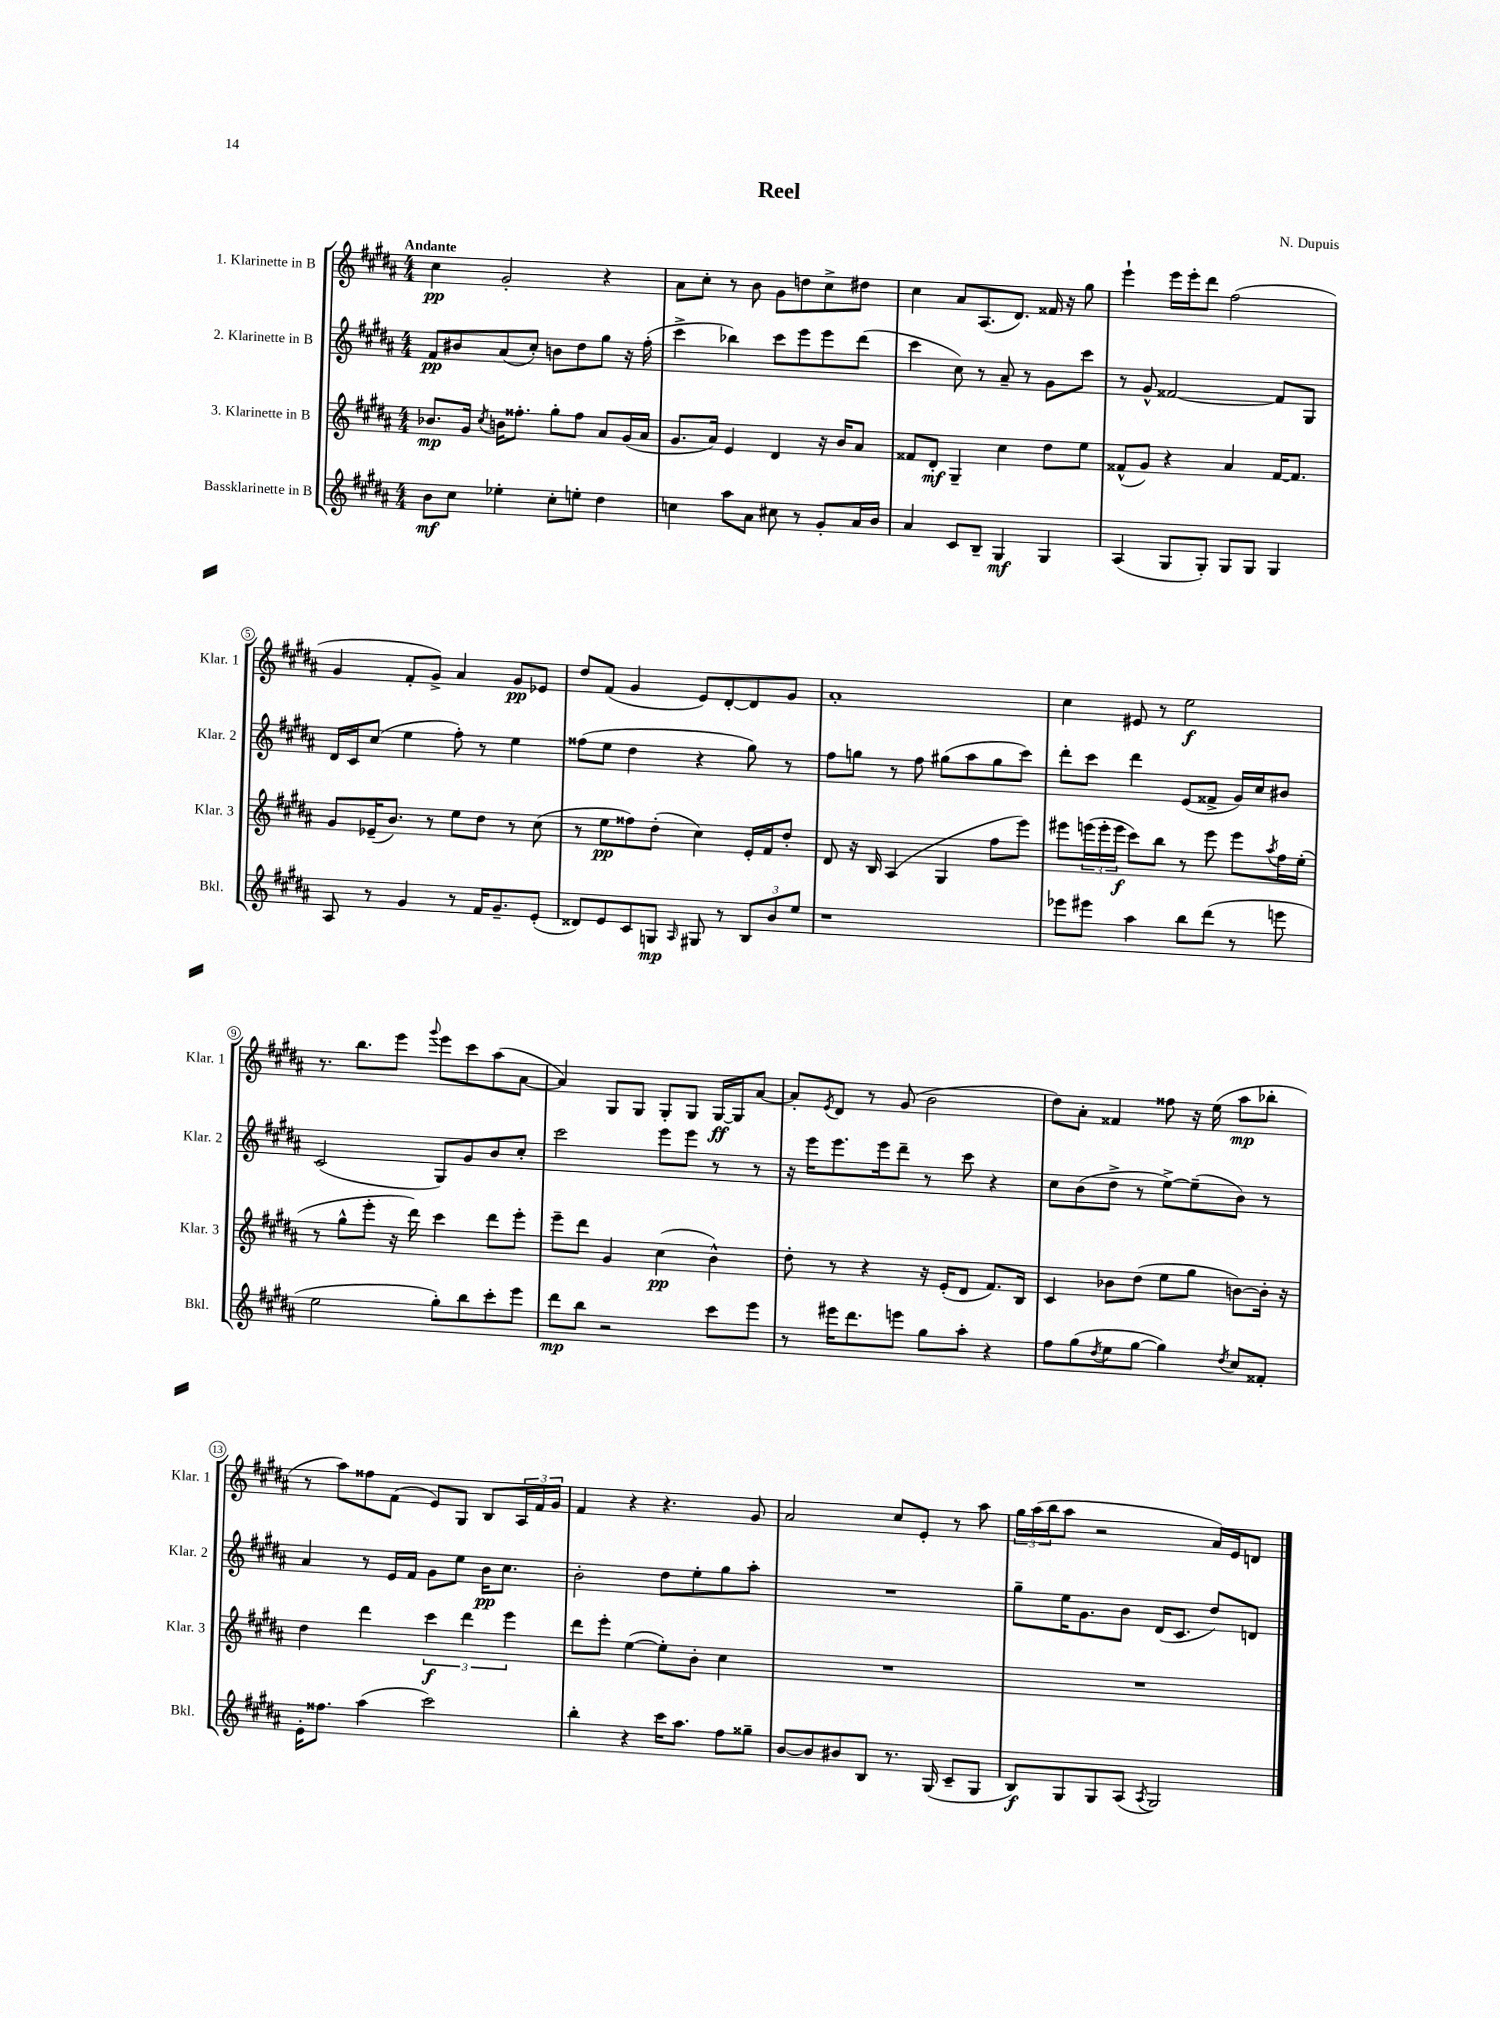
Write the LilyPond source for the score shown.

\header { title = "Reel" composer = "N. Dupuis" }
<<
\new StaffGroup <<
\new Staff = "s0" \with { instrumentName = "1. Klarinette in B" shortInstrumentName = "Klar. 1" } {
    \clef treble \key b \major \numericTimeSignature \time 4/4 \tempo "Andante"
    cis''4\pp gis'2-. r4 |
    ais'8 cis''8-. r8 b'8 gis'8 d''8 cis''8-> dis''8 |
    cis''4 ais'8 ais8.( dis'8.) fisis'16 r16 gis''8 |
    e'''4-! e'''16 e'''16-. dis'''8 fis''2( |
    gis'4 fis'8-. gis'8->) ais'4 gis'8\pp ees'8 |
    dis''8 fis'8( gis'4 e'8) dis'8~-. dis'8 gis'8 |
    ais'1-. |
    cis''4 eis'8 r8 e''2\f |
    r8. b''8. e'''8 \appoggiatura { gis'''8 } e'''8 cis'''8 ais''8( ais'8~ |
    ais'4) gis8 gis8 gis8-. gis8 gis16~\ff gis16 ais'8~ |
    ais'8-. \acciaccatura { e'8 } dis'8 r8 gis'8( b'2 |
    dis''8) ais'8-. fisis'4 fisis''8 r16 e''16( ais''8\mp bes''8-. |
    r8 ais''8) fisis''8 fis'8( e'8) gis8 b8 \tuplet 3/2 { ais16 fis'16 gis'16 } |
    fis'4 r4 r4. gis'8 |
    ais'2 cis''8 e'8-. r8 ais''8 |
    \tuplet 3/2 { gis''16 ais''16( b''16 } ais''8 r2 ais'16) e'16 d'8 \bar "|." |
}
\new Staff = "s1" \with { instrumentName = "2. Klarinette in B" shortInstrumentName = "Klar. 2" } {
    \clef treble \key b \major \numericTimeSignature \time 4/4
    fis'8\pp bis'8 ais'8( cis''8-.) b'8 dis''8 gis''8 r16 fis''16-.( |
    cis'''4-> bes''4) cis'''8 e'''8 e'''8 dis'''8( |
    cis'''4 cis''8) r8 ais'8-- r8 gis'8 cis'''8 |
    r8 gis'8-^ fisis'2~ fisis'8 gis8 |
    dis'16 cis'16 cis''8( e''4 fis''8-.) r8 e''4 |
    fisis''8( e''8 dis''4 r4 gis''8) r8 |
    fis''8 g''8 r8 fis''8 gis''8( ais''8 gis''8 cis'''8) |
    dis'''8-. cis'''8 dis'''4 e'8( fisis'8-> gis'16) cis''16 bis'8 |
    cis'2( gis8) gis'8 b'8 cis''8-. |
    cis'''2 e'''8 e'''8 r8 r8 |
    r16 e'''16 e'''8. e'''16 dis'''8-- r8 cis'''8 r4 |
    cis''8 b'8( dis''8-> r8 e''8~->) e''8--( b'8) r8 |
    ais'4 r8 e'16 fis'16 gis'8 e''8 b'16\pp cis''8. |
    b'2-. dis''8 e''8-. gis''8 ais''8-. |
    R1 |
    gis''8-- e''16 gis'8. b'8 dis'16( cis'8. dis''8) d'8 \bar "|." |
}
\new Staff = "s2" \with { instrumentName = "3. Klarinette in B" shortInstrumentName = "Klar. 3" } {
    \clef treble \key b \major \numericTimeSignature \time 4/4
    bes'8.\mp gis'16 \acciaccatura { cis''8 } b'16 fisis''8.-. gis''8-. fisis''8 ais'8 gis'16( ais'16 |
    gis'8. ais'16) e'4 dis'4 r16 b'16 ais'8 |
    fisis'8 dis'8-.\mf gis4-- cis''4 dis''8 e''8 |
    fisis'8-^( gis'8) r4 ais'4 fisis'16~ fisis'8. |
    gis'8 ees'16--( b'8.) r8 e''8 dis''8 r8 cis''8( |
    r8 e''8\pp fisis''8) dis''8-.( cis''4) e'16-. fis'16 dis''8-. |
    dis'8 r16 b16 ais4( gis4 fis''8 e'''8) |
    eis'''8 \tuplet 3/2 { e'''16( e'''16-. e'''16\f } cis'''8) b''8 r8 e'''8 e'''8 \acciaccatura { ais''8 } fis''16 e''16-.( |
    r8 gis''8-^ e'''8-. r16 dis'''16) cis'''4 dis'''8 e'''8-. |
    e'''8-- dis'''8 gis'4 cis''4\pp( b'4-^) |
    dis''8-. r8 r4 r16 e'16-.( dis'8 fis'8.) b16 |
    cis'4 bes'8 dis''8( e''8 gis''8 b'8~) b'16-. r16 |
    dis''4 dis'''4 \tuplet 3/2 { cis'''4\f dis'''4 e'''4 } |
    dis'''8 e'''8-. e''4~( e''8-.) b'8-. cis''4 |
    R1 |
    R1 \bar "|." |
}
\new Staff = "s3" \with { instrumentName = "Bassklarinette in B" shortInstrumentName = "Bkl." } {
    \clef treble \key b \major \numericTimeSignature \time 4/4
    b'8\mf cis''8 ees''4-. cis''8-. e''8-. dis''4 |
    c''4 ais''8 ais'8 cis''8 r8 gis'8-. ais'16 b'16 |
    ais'4 cis'8 b8-- gis4\mf gis4 |
    ais4( gis8 gis8-.) gis8 gis8 gis4 |
    ais8 r8 gis'4 r8 fis'16 gis'8.-- e'8-.( |
    disis'8) e'8 cis'8 g8\mp \grace { ais16 } gis8 r8 \tuplet 3/2 { b8 b'8 e''8 } |
    r1 |
    ees'''8 eis'''8 ais''4 b''8 dis'''8( r8 e'''8 |
    e''2 gis''8-.) b''8 cis'''8-. e'''8 |
    dis'''8\mp b''8 r2 cis'''8 e'''8 |
    r8 eis'''16 dis'''8. e'''8 gis''8 ais''8-. r4 |
    fis''8 gis''8( \acciaccatura { dis''8 } e''8 gis''8~ gis''4) \acciaccatura { dis''8 } cis''8 fisis'8-. |
    e'16-. fisis''8. ais''4( cis'''2) |
    b''4-. r4 cis'''16 ais''8. fis''8 gisis''8-- |
    b'8~ b'8 bis'8 b8 r8. gis16( cis'8-- gis8 |
    b8\f) gis8 gis8 ais8( \acciaccatura { ais8 } gis2) \bar "|." |
}
>>
>>
\layout { \context { \Score \override BarNumber.stencil = #(make-stencil-circler 0.1 0.3 ly:text-interface::print) } }
